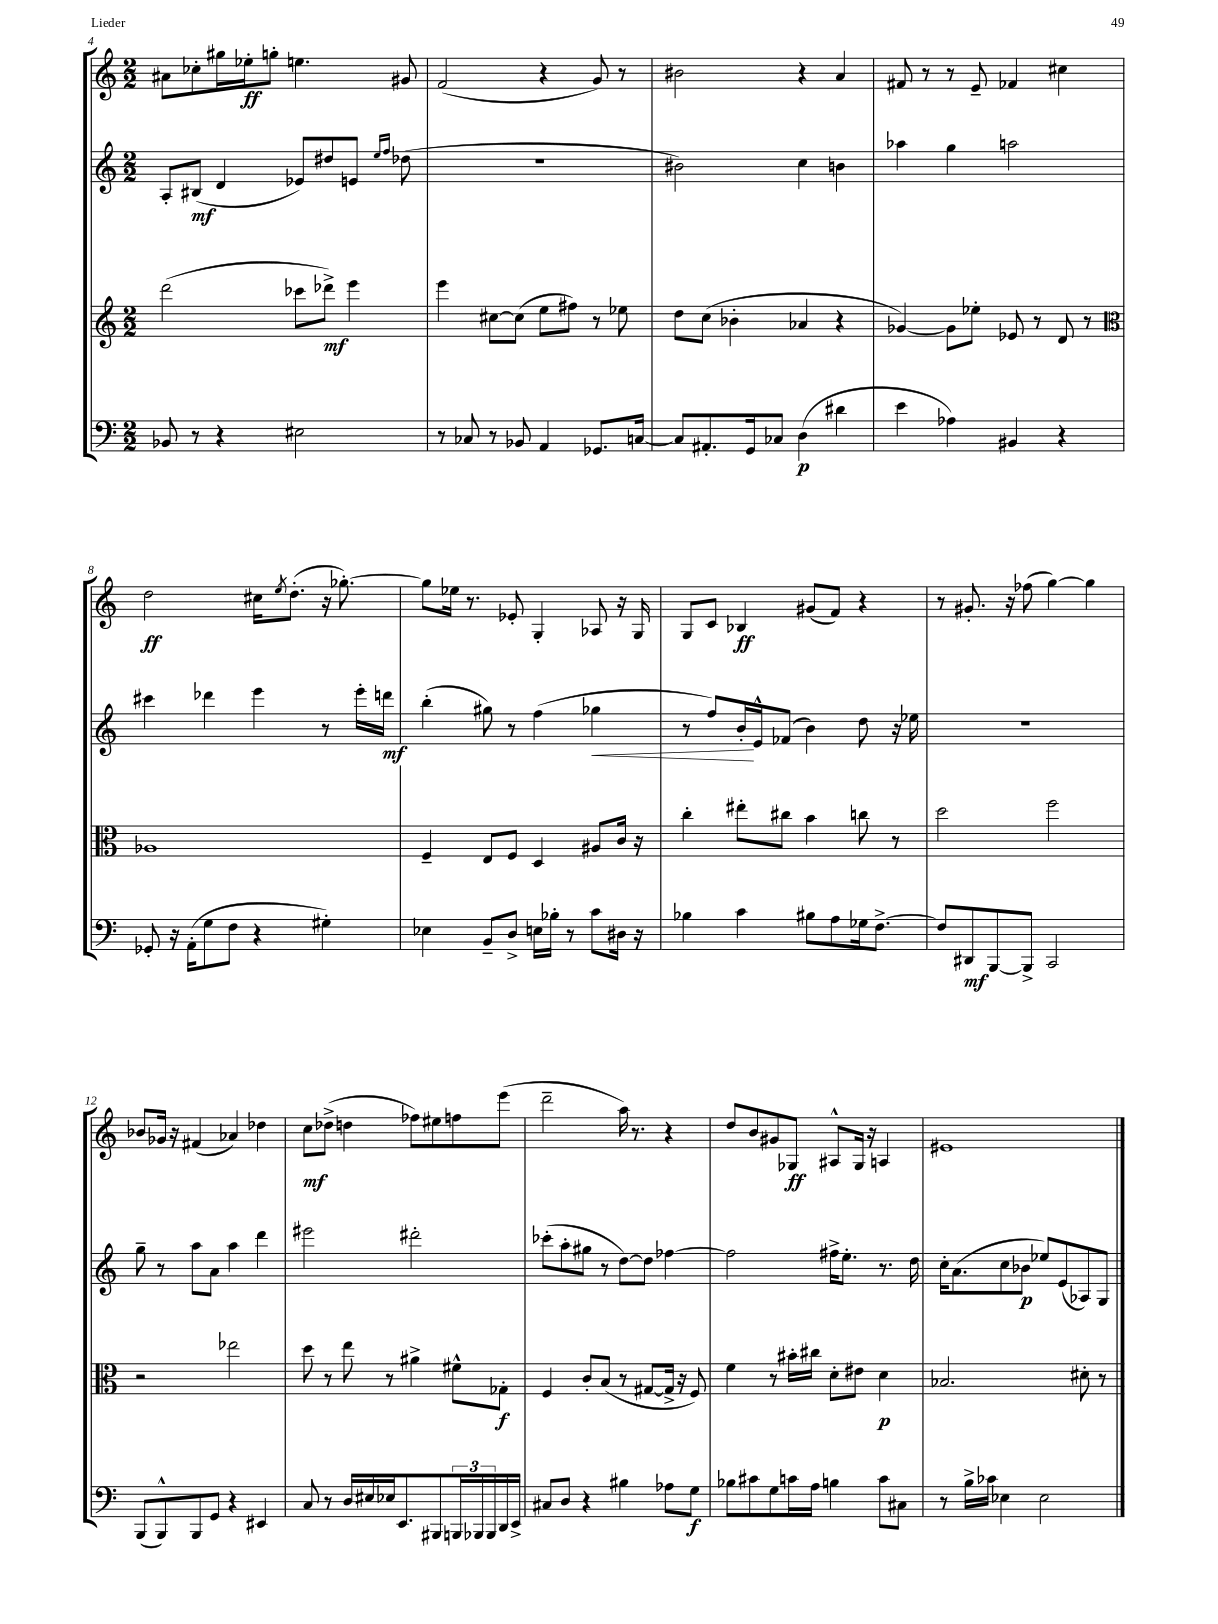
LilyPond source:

<<
\new StaffGroup <<
\new Staff = "s0" {
    \clef treble \key c \major \numericTimeSignature \time 2/2
    ais'8 ces''8-. gis''16 ees''16-.\ff g''8-. e''4. gis'8 |
    f'2( r4 g'8) r8 |
    bis'2 r4 a'4 |
    fis'8 r8 r8 e'8-- fes'4 cis''4 |
    d''2\ff cis''16 \acciaccatura { e''8 } d''8.-.( r16 ges''8.~-.) |
    ges''8 ees''16 r8. ees'8-. g4-. aes8 r16 g16 |
    g8 c'8 bes4\ff gis'8( f'8) r4 |
    r8 gis'8.-. r16 fes''8( g''4~) g''4 |
    bes'8 ges'16 r16 fis'4( aes'4) des''4 |
    c''8\mf des''8->( d''4 fes''8) eis''8 f''8 e'''8( |
    d'''2-- a''16) r8. r4 |
    d''8 b'8 gis'8 ges8\ff ais8-^ ges16 r16 a4 |
    eis'1 \bar "|." |
}
\new Staff = "s1" {
    \clef treble \key c \major \numericTimeSignature \time 2/2
    a8-. bis8\mf( d'4 ees'8) dis''8 e'8 \grace { e''16 f''16 } des''8( |
    R1 |
    bis'2) c''4 b'4 |
    aes''4 g''4 a''2 |
    cis'''4 des'''4 e'''4 r8 e'''16-. d'''16\mf |
    b''4-.( gis''8) r8 f''4( ges''4\< |
    r8 f''8) b'16-.\! e'16-^ fes'8( b'4) d''8 r16 ees''16 |
    R1 |
    g''8-- r8 a''8 a'8 a''4 d'''4 |
    eis'''2 dis'''2-. |
    ces'''8-.( a''8-. gis''8 r8 d''8~) d''8 fes''4~ |
    fes''2 fis''16-> e''8.-. r8. d''16 |
    c''16-. a'8.( c''8 bes'8\p ees''8) e'8( aes8) g8 \bar "|." |
}
\new Staff = "s2" {
    \clef treble \key c \major \numericTimeSignature \time 2/2
    d'''2( ces'''8 des'''8->\mf) e'''4 |
    e'''4 cis''8~ cis''8( e''8 fis''8) r8 ees''8 |
    d''8 c''8( bes'4-. aes'4 r4 |
    ges'4~) ges'8 ees''8-. ees'8 r8 d'8 r8 |
    \clef alto aes1 |
    f4-- e8 f8 d4 ais8 c'16 r16 |
    c''4-. eis''8-. cis''8 b'4 c''8 r8 |
    d''2 f''2 |
    r2 ees''2 |
    d''8 r8 e''8 r8 ais'4-> fis'8-^ ges8-.\f |
    f4 c'8-. b8( r8 gis8~ gis16-> r16 f8) |
    f'4 r8 bis'16-. cis''16 d'8-. eis'8 d'4\p |
    bes2. dis'8-. r8 \bar "|." |
}
\new Staff = "s3" {
    \clef bass \key c \major \numericTimeSignature \time 2/2
    bes,8 r8 r4 eis2 |
    r8 ces8 r8 bes,8 a,4 ges,8. c16~ |
    c8 ais,8.-. g,16 ces8 d4\p( dis'4 |
    e'4 aes4) bis,4 r4 |
    ges,8-. r16 a,16-.( g8 f8 r4 gis4-.) |
    ees4 b,8-- d8-> e16 bes16-. r8 c'8 dis16 r16 |
    bes4 c'4 bis8 a8 ges16 f8.~-> |
    f8 dis,8\mf b,,8~ b,,8-> c,2 |
    b,,8( b,,8-^) b,,8 g,8 r4 eis,4 |
    c8 r8 d16 eis16 ees16 e,8. bis,,8 \tuplet 3/2 { b,,16 bes,,16 bes,,16 } d,16 e,16-> |
    cis8 d8 r4 bis4 aes8 g8\f |
    bes8 cis'8 g8 c'16 a16 b4 c'8 cis8 |
    r8 b16-> ces'16 ees4 ees2 \bar "|." |
}
>>
>>
\layout { \context { \Score currentBarNumber = #4 } }
